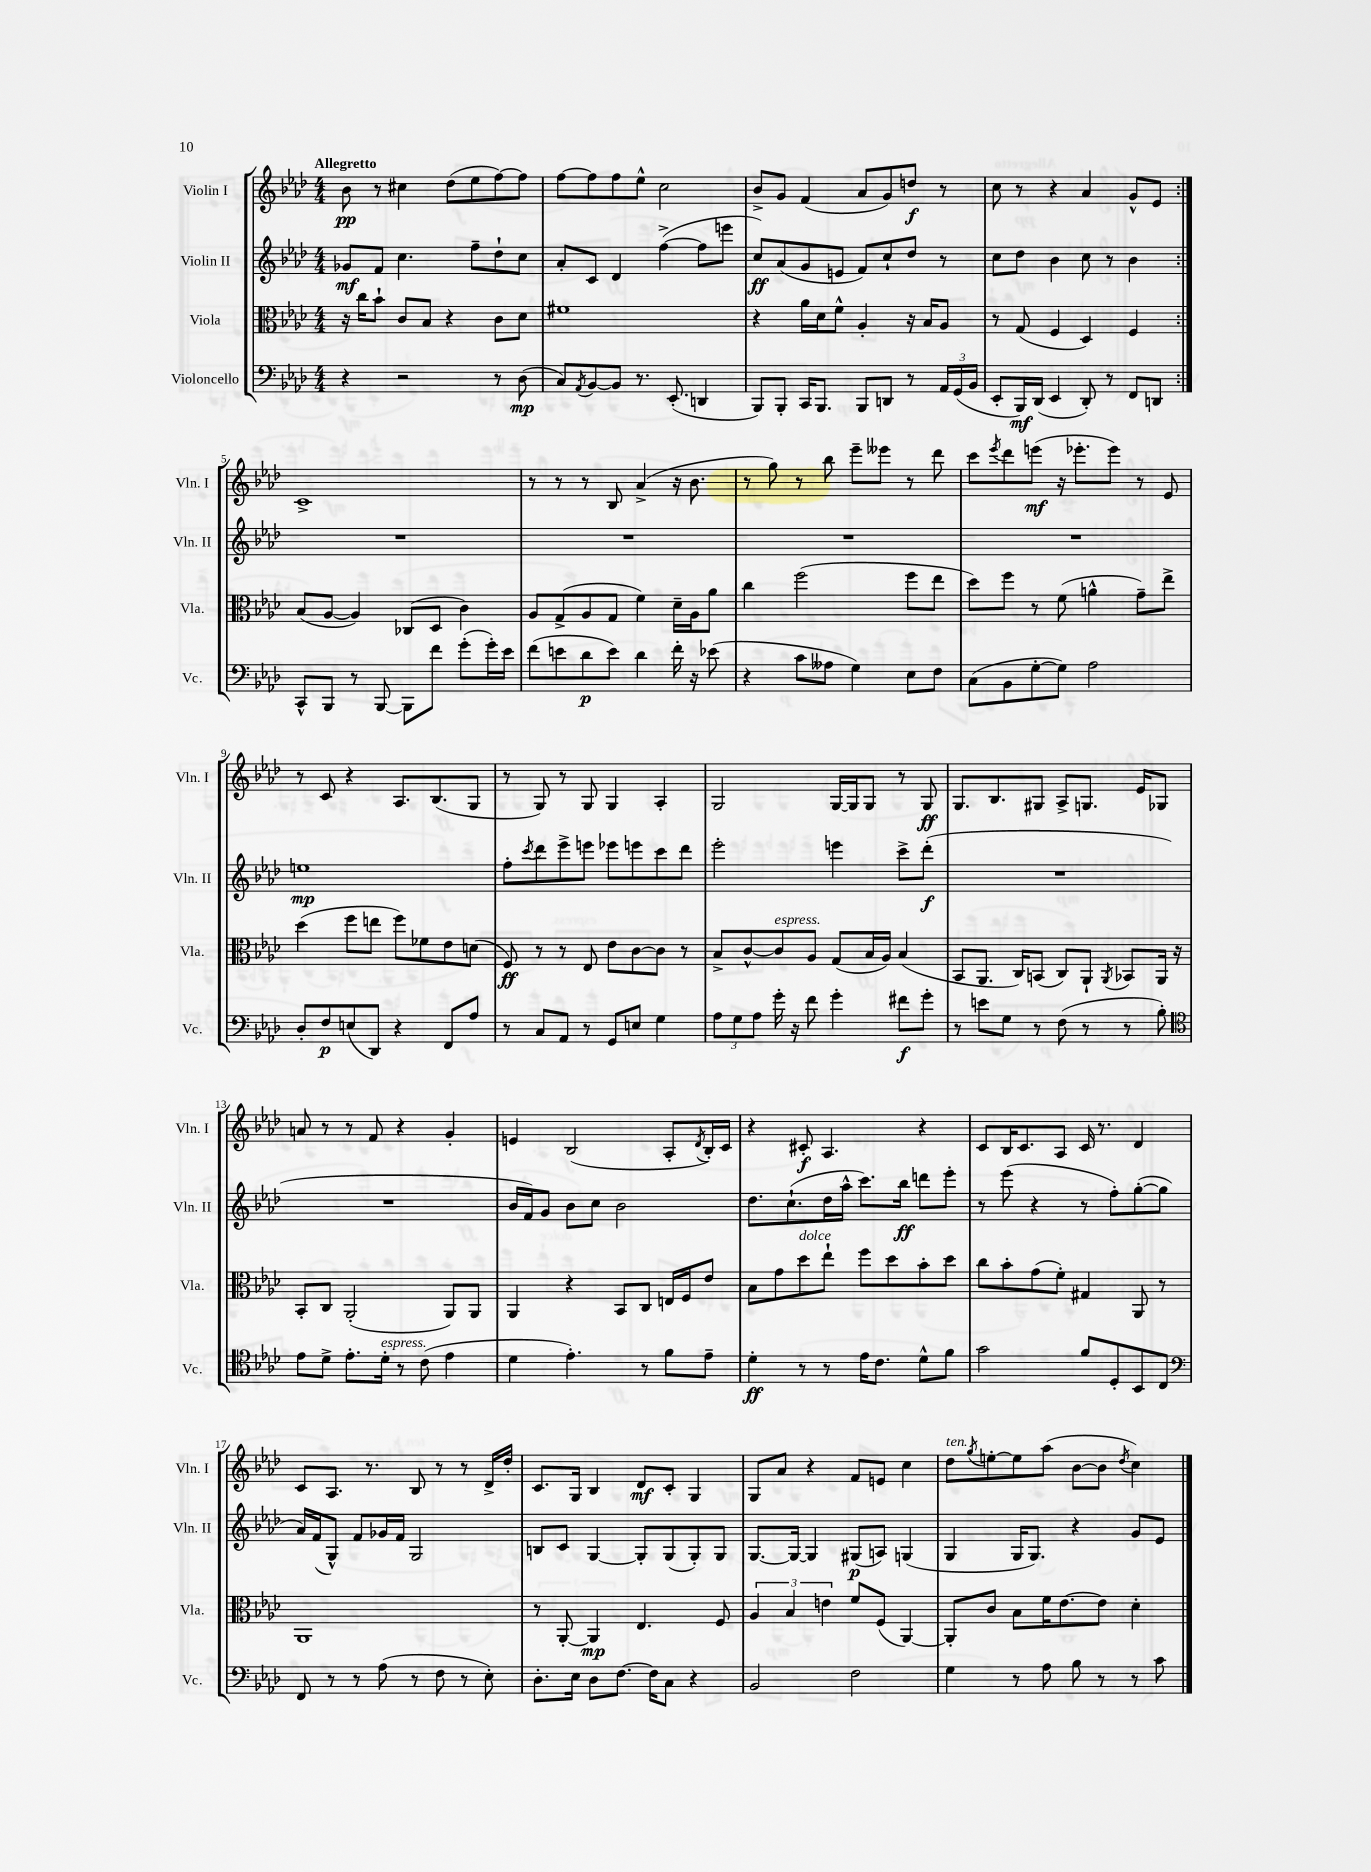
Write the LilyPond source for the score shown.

<<
\new StaffGroup <<
\new Staff = "s0" \with { instrumentName = "Violin I" shortInstrumentName = "Vln. I" } {
    \clef treble \key aes \major \numericTimeSignature \time 4/4 \tempo "Allegretto"
    \repeat volta 2 { bes'8\pp r8 cis''4 des''8( ees''8 f''8~) f''8 |
    f''8~ f''8 f''8 ees''8-^ c''2 |
    bes'8-> g'8 f'4( aes'8 g'8) d''8\f r8 |
    c''8 r8 r4 aes'4 g'8-^ ees'8 | }
    c'1-> |
    r8 r8 r8 bes8 aes'4->( r16 bes'8. |
    r8 g''8) r8 bes''8 ees'''8-- eeses'''8 r8 des'''8 |
    c'''8 \acciaccatura { ees'''8 } des'''8 e'''8\mf( r16 ees'''8.-. ees'''8) r8 ees'8 |
    r8 c'8 r4 aes8. bes8.( g8 |
    r8 g8) r8 g8 g4 aes4-. |
    g2 g16~ g16 g8 r8 g8\ff |
    g8. bes8. gis8 aes8-> g8. ees'16 ges8 |
    a'8 r8 r8 f'8 r4 g'4-. |
    e'4 bes2( aes8-. \acciaccatura { des'8 } bes16-.) c'16 |
    r4 cis'8-.\f aes4. r4 |
    c'8 bes16 c'8. aes8 c'16 r8. des'4 |
    c'8 aes8. r8. bes8 r8 r8 des'16-> des''16-. |
    c'8. g16 bes4 des'8\mf c'8-. g4 |
    g8 aes'8 r4 f'8 e'8 c''4 |
    des''8^\markup { \italic "ten." } \acciaccatura { g''8 } e''8~-. e''8 aes''8( bes'8~ bes'8 \acciaccatura { des''8 } c''4) \bar "|." |
}
\new Staff = "s1" \with { instrumentName = "Violin II" shortInstrumentName = "Vln. II" } {
    \clef treble \key aes \major \numericTimeSignature \time 4/4
    \repeat volta 2 { ges'8\mf f'8 c''4. f''8-- des''8-! c''8 |
    aes'8-. c'8 des'4 f''4~->( f''8 e'''8 |
    c''8\ff) aes'8( g'8 e'8 f'8) c''8-! des''8 r8 |
    c''8 des''8 bes'4 c''8 r8 bes'4 | }
    R1 |
    R1 |
    R1 |
    R1 |
    e''1\mp |
    f''8-. \acciaccatura { c'''8 } des'''8 ees'''8-> e'''8 ees'''8 e'''8 c'''8 des'''8 |
    ees'''2-. e'''4 c'''8-> des'''8-.\f( |
    R1 |
    R1 |
    bes'16 f'16) g'8 bes'8 c''8 bes'2 |
    des''8. c''8.-!( des''16 aes''16-^ c'''8.) bes''16\ff d'''8 ees'''8-. |
    r8 ees'''8( r4 r8 f''8-.) g''8~-.( g''8 |
    aes'16) f'16( g8-^) f'8 ges'16 f'16 g2 |
    b8 c'8 g4~ g8-. g8( g8-.) g8 |
    g8.~ g16~ g4 gis8\p( a8) g4( |
    g4 g16 g8.) r4 g'8 ees'8 \bar "|." |
}
\new Staff = "s2" \with { instrumentName = "Viola" shortInstrumentName = "Vla." } {
    \clef alto \key aes \major \numericTimeSignature \time 4/4
    \repeat volta 2 { r16 c''16 bes'8-! c'8 bes8 r4 c'8 des'8 |
    fis'1 |
    r4 aes'16 des'16 f'8-^ aes4-. r16 bes16 aes8 |
    r8 g8( f4 des4) f4 | }
    bes8( aes8~ aes4) ces8( des8 c'4) |
    aes8 g8->( aes8 g8 f'4) des'16-- aes16 aes'8 |
    c''4 f''2( f''8 ees''8 |
    des''8) f''8 r8 f'8( a'4-^ g'8--) ees''8-> |
    des''4( f''8 e''8 f''8) fes'8 ees'8 d'8( |
    f8\ff) r8 r8 ees8 ees'8 c'8~ c'8 r8 |
    bes8-> c'8~-^ c'8^\markup { \italic "espress." } aes8 g8( bes16 aes16) bes4( |
    bes,8 aes,8. c16) b,8( c8) aes,8-! \acciaccatura { aes,8 } bes,8 aes,16 r16 |
    bes,8-. c8 aes,2-.( aes,8) aes,8 |
    aes,4 r4 bes,8 c8 e16 f16 ees'8 |
    bes8 g'8 des''8^\markup { \italic "dolce" } ees''8-! f''8 des''8 bes'8-. des''8 |
    c''8 bes'8-. g'8( f'8-.) gis4 aes,8 r8 |
    aes,1 |
    r8 aes,8~-. aes,4\mp ees4. f8 |
    \tuplet 3/2 { aes4 bes4 e'4 } f'8 f8( aes,4~) |
    aes,8-. c'8 bes8 f'16 ees'8.~ ees'8 des'4-. \bar "|." |
}
\new Staff = "s3" \with { instrumentName = "Violoncello" shortInstrumentName = "Vc." } {
    \clef bass \key aes \major \numericTimeSignature \time 4/4
    \repeat volta 2 { r4 r2 r8 des8\mp( |
    c8) \acciaccatura { aes,8 } bes,8~ bes,8 r8. ees,8.-.( d,4 |
    bes,,8) bes,,8-. c,16 bes,,8. bes,,8 d,8 r8 \tuplet 3/2 { aes,16 g,16( bes,16 } |
    ees,8-. bes,,16\mf) des,16( ees,4 des,8-.) r8 f,8 d,8 | }
    c,8-^ bes,,8 r8 bes,,8~ bes,,8 f'8 g'8-.( g'16-.) ees'16 |
    f'8( e'8 des'8\p e'8) des'4 f'16-. r16 ees'8( |
    r4 c'8 aeses8 g4) ees8 f8 |
    c8( bes,8 g8~-. g8) aes2 |
    des8-. f8\p e8( des,8) r4 f,8 aes8 |
    r8 c8 aes,8 r8 g,8 e8 g4 |
    \tuplet 3/2 { aes8 g8 aes8 } g'16-. r16 f'8 g'4-. fis'8\f g'8-. |
    r8 e'8 g8 r8 f8( r8 r8 bes8-.) |
    \clef tenor ees'8 des'8-> ees'8.-. des'16-.^\markup { \italic "espress." } r8 c'8( ees'4 |
    des'4 ees'4.-.) r8 f'8 ees'8-- |
    des'4-.\ff r8 r8 ees'16 c'8. des'8-^ f'8 |
    g'2 f'8 des8-. bes,8 c8 |
    \clef bass f,8 r8 r8 aes8( r8 f8 r8 ees8-.) |
    des8.-. ees16 des8 f8.~ f16 c8 r4 |
    bes,2 f2 |
    g4 r8 aes8 bes8 r8 r8 c'8 \bar "|." |
}
>>
>>
